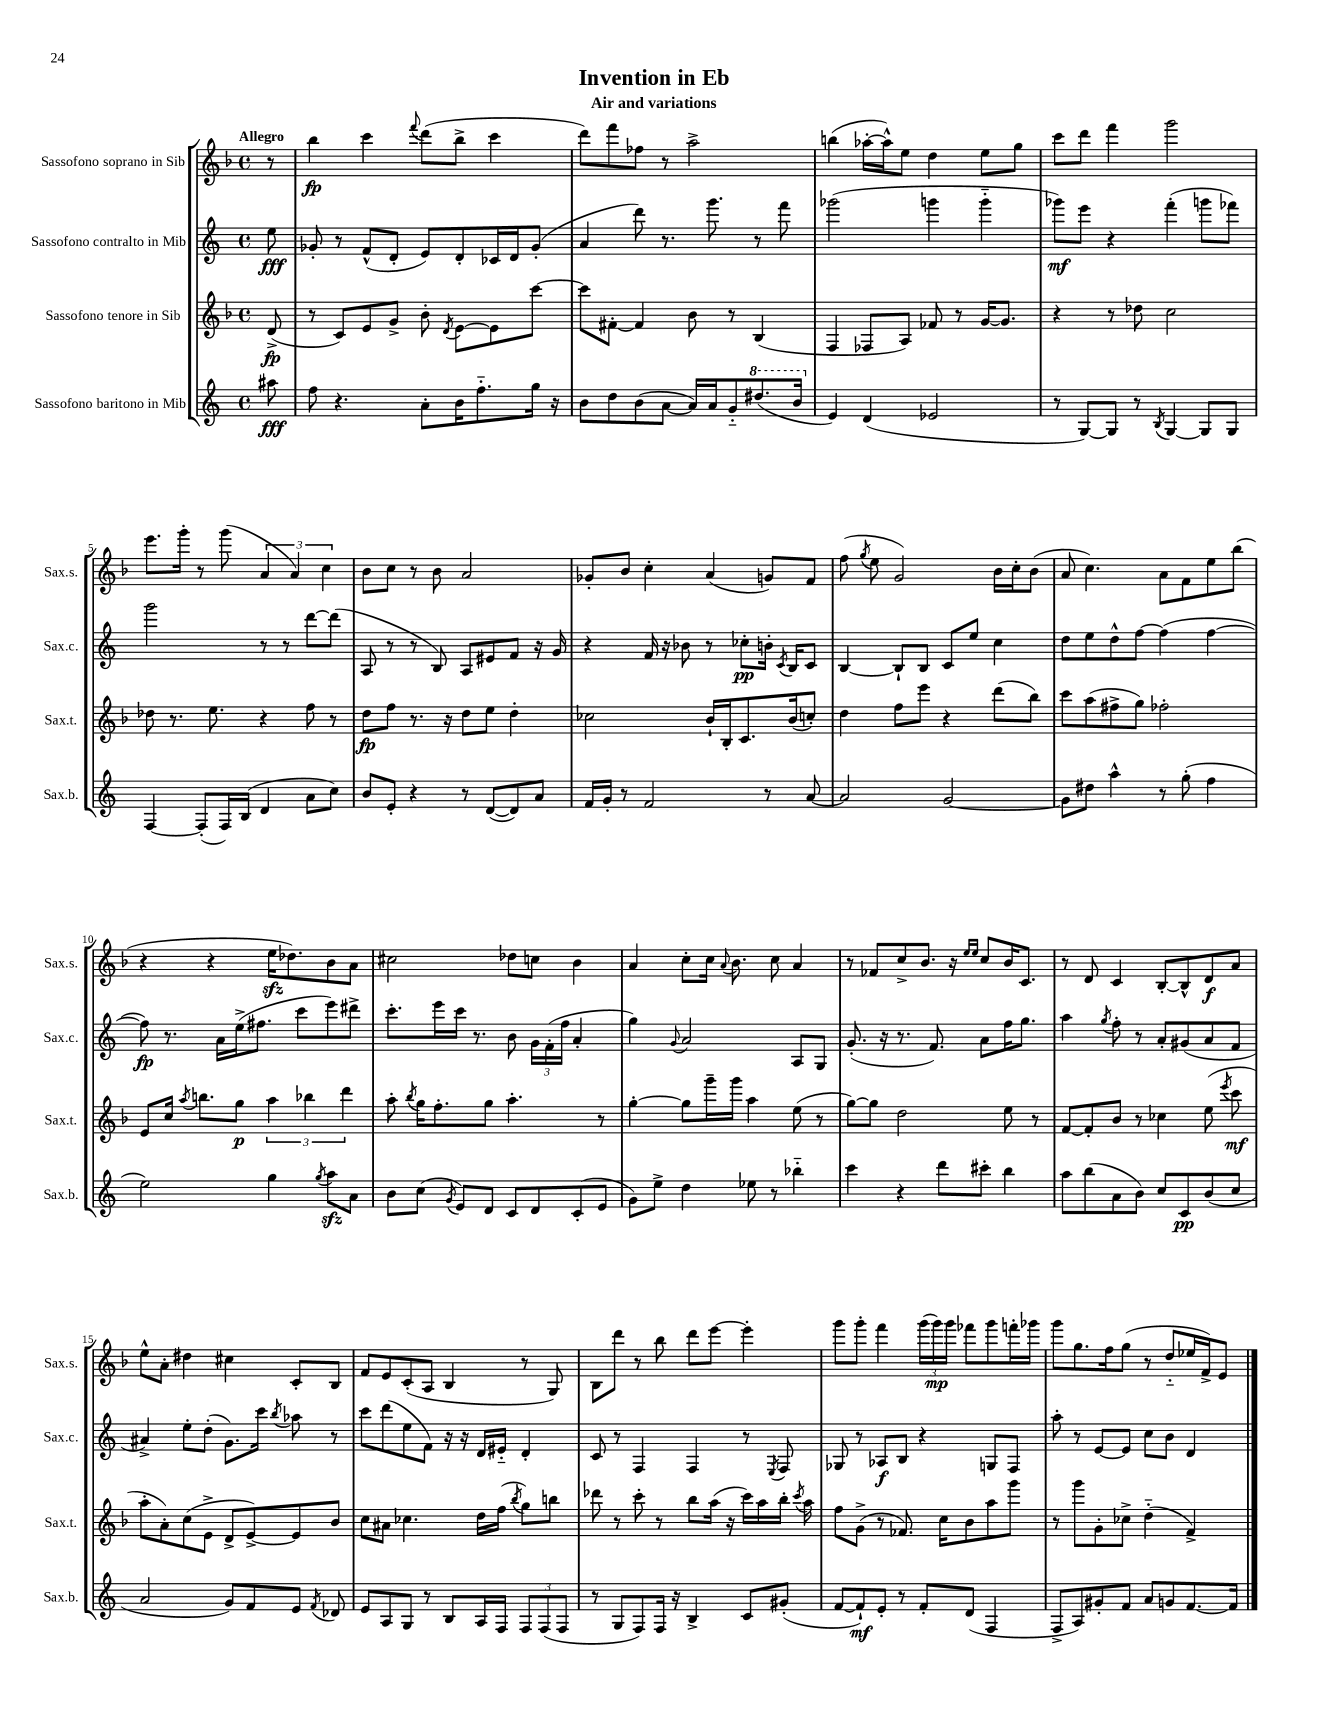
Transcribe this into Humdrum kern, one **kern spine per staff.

**kern	**kern	**kern	**kern
*staff4	*staff3	*staff2	*staff1
*clefG2	*clefG2	*clefG2	*clefG2
*k[]	*k[b-]	*k[]	*k[b-]
*M4/4	*M4/4	*M4/4	*M4/4
*met(c)	*met(c)	*met(c)	*met(c)
8aa#\	(8d^/	8ee\	8r
=	=	=	=
8ff\	8r	8g-'/	4bb-\
4.r	8c/L)	8r	.
.	8e/	(8f^^/L	4ccc\
.	8g^/J	8d'/J	.
.	.	.	8qqfff/
8a'\L	8b-'\	8e/L)	(8ddd\L
.	8qd/	.	.
16b\K	[8e\L	8d'/	8bb-^\J
8.ff'~\	.	.	.
.	8e\]	16c-/L	4ccc\
.	.	16d/J	.
16gg\Jk	[8ccc\J	(8g-'/J	.
16r	.	.	.
=	=	=	=
8b\L	8ccc\]L	4a/	8ddd\L)
8dd\	[8f#'\J	.	8fff\
(8b\	4f#/]	8ddd\)	8ff-\J
[8a\J	.	8.r	8r
16a/]LL)	8b-\	.	2aa^\
16a/J	.	8.ggg\	.
8g'~/	8r	.	.
(8.ddd#/	(4B-/	8r	.
.	.	8fff\	.
16bb/Jk	.	.	.
=	=	=	=
4e/)	4F/	(2ggg-\	(4bb\
(4d/	8F-/L	.	[16aa-'\LL
.	.	.	16aa-^^\]J)
.	8A/J)	.	8ee\J
2e-/	8f-/	4ggg\	4dd\
.	8r	.	.
.	[16g/LK	4ggg'~\	8ee\L
.	8.g/]J	.	.
.	.	.	8gg\J
=	=	=	=
8r	4r	8ggg-\L)	8ccc\L
[8G/L)	.	8eee\J	8ddd\J
8G/]J	8r	4r	4fff\
8r	8dd-\	.	.
8qB/	.	.	.
[4G/	2cc\	(4fff'\	2ggg\
8G/]L	.	8ggg\L	.
8G/J	.	8fff-\J)	.
=	=	=	=
[4F/	8dd-\	2ggg\	8.eee\L
.	8.r	.	.
.	.	.	16ggg'\Jk
(8F'/]L	.	.	8r
.	8.ee\	.	.
16F/L)	.	.	(8ggg\
(16B/JJ	.	.	.
4d/	4r	8r	6a/
.	.	8r	.
.	.	.	6a/)
8a\L	8ff\	[8ddd\L	.
.	.	.	6cc\
8cc\J)	8r	(8ddd\]J	.
=	=	=	=
8b/L	8dd\L	8A/	8b-\L
8e'/J	8ff\J	8r	8cc\J
4r	8.r	8r	8r
.	.	8B/)	8b-\
.	16r	.	.
8r	8dd\L	8A/L	2a/
([8d/L	8ee\J	8e#/	.
8d/])	4dd'\	8f/J	.
8a/J	.	16r	.
.	.	16g/	.
=	=	=	=
16f/LL	2cc-\	4r	8g-'/L
16g'/JJ	.	.	.
8r	.	.	8b-/J
2f/	.	16f/	4cc'\
.	.	16r	.
.	.	8b-\	.
.	16b-`/LL	8r	(4a/
.	16B-'/J	.	.
.	8.c/	8cc-'\L	.
8r	.	16b'\Jk	8g/L)
.	.	8qc/	.
.	(16b-/k	16B/LK	.
[8a/	8cc'/J)	8c/J	8f/J
=	=	=	=
2a/]	4dd\	[4B/	(8ff\
.	.	.	8qgg/
.	.	.	8ee\
.	8ff\L	8B`/]L	2g/)
.	8eee\J	8B/J	.
[2g/	4r	8c/L	.
.	.	8ee/J	.
.	(8ddd\L	4cc\	16b-\LL
.	.	.	16cc'\J
.	8bb-\J)	.	(8b-\J
=	=	=	=
8g\]L	8ccc\L	8dd\L	8a/
8dd#\J	(8aa\	8ee\	4.cc\)
4aa^^\	8ff#^\	8dd^^\	.
.	8gg\J)	[8ff\J	.
8r	2ff-'\	(4ff\]	8a\L
(8gg'\	.	.	8f\
4ff\	.	[4ff\	8ee\
.	.	.	(8bb-\J
=	=	=	=
2ee\)	8e/L	8ff\])	4r
.	16cc/Jk	8.r	.
.	8qaa/	.	.
.	8.bb\L	.	.
.	.	.	4r
.	.	16a\LL	.
.	8gg\J	(16ee^\J	.
.	.	8.ff#\J	.
4gg\	6aa\	.	16ee\LK
.	.	.	8.dd-\)
.	.	8ccc\L	.
.	6bb-\	.	.
8qgg/	.	.	.
8aa\L	.	8eee\)	8b-\
.	6ddd\	.	.
8a\J	.	8ddd#^\J	8a\J
=	=	=	=
8b\L	8aa'\	8.ccc'\L	2cc#\
.	8qbb-/	.	.
(8cc\J	16gg\LK	.	.
.	8.ff'\	16eee\L	.
8qg/	.	.	.
8e/L)	.	16ccc\JJ	.
.	.	8.r	.
8d/J	8gg\J	.	.
8c/L	4.aa'\	8b\	8dd-\L
8d/	.	24g\LL	8cc\J
.	.	(24f'\	.
.	.	24ff\JJ	.
(8c'/	.	4a'/	4b-\
8e/J	8r	.	.
=	=	=	=
8g\L)	[4gg'\	4gg\)	4a/
8ee^\J	.	.	.
.	.	8qqg/	.
4dd\	8gg\]L	2a/	8cc'\L
.	16ggg~\L	.	16cc\Jk
.	.	.	8qqa/
.	16ggg\JJ	.	8.b-\
8ee-\	4aa\	.	.
8r	.	.	8cc\
4bb-'~\	(8ee\	8A/L	4a/
.	8r	8G/J	.
=	=	=	=
4ccc\	[8gg\L)	(8.g'/	8r
.	8gg\]J	.	8f-/L
.	.	16r	.
4r	2dd\	8.r	8cc^/
.	.	.	8.b-/J
.	.	8.f/)	.
8ddd\L	.	.	.
.	.	.	16r
.	.	.	16qqee/LL
.	.	.	16qqee/JJ
8ccc#'\J	.	8a\L	8cc/L
4bb\	8ee\	16ff\K	16b-/K
.	.	8.gg\J	8.c/J
.	8r	.	.
=	=	=	=
8aa\L	[8f/L	4aa\	8r
(8bb\	8f'/]	.	8d/
.	.	8qgg/	.
8a\	8b-/J	8ff'\	4c/
8b\J)	8r	8r	.
8cc/L	4cc-\	8a'/L	[8B-'/L
8c/	.	(8g#/	8B-^^/]
(8b/	(8ee\	8a/	8d/
.	8qeee/	.	.
8cc/J	8ccc\	8f/J	8a/J
=	=	=	=
2a/	8aa'\L	4a#^/)	8ee^^\L
.	8a'\)	.	8a'\J
.	(8cc\	8ee'\L	4dd#\
.	8e^\J	(8dd'\J	.
8g/L)	8d^/L	8.g\L)	4cc#\
8f/	[8e^/)	.	.
.	.	16ccc\Jk	.
.	.	8qbb/	.
8e/J	8e/]	8aa-\	8c'/L
8qf/	.	.	.
8d-/	8b-/J	8r	8B-/J
=	=	=	=
8e/L	8cc\L	8ccc\L	8f/L
8A/	8a#\J	(8ddd\	8e/
8G/J	4.cc-\	8ee\	(8c'/
8r	.	8f\J)	8A/J
8B/L	.	16r	4B-/
.	.	16r	.
16A/L	16dd\LL	16d/LL	.
16F/JJ	(16ff\JJ	16e#'~/JJ	.
.	8qbb-/	.	.
12F/L	8gg\L)	4d'/	8r
(12F/	.	.	.
.	8bb\J	.	8G/)
12F/J	.	.	.
=	=	=	=
8r	8ddd-\	8c/	8B-\L
8G/L	8r	8r	8ddd\J
8F/)	8ccc'\	4F/	8r
16F/Jk	8r	.	8bb-\
16r	.	.	.
4B^/	8bb-\L	4F/	8ddd\L
.	(16aa\Jk	.	[8eee\J
.	16r	.	.
8c/L	16ccc\LL)	8r	4eee'\]
.	16aa\	.	.
.	.	8qE/	.
(8g#'/J	16bb-'\JJ	8F/	.
.	8qccc/	.	.
.	16aa\	.	.
=	=	=	=
[8f/L	8ff\L	8G-/	8ggg\L
8f`/])	(8g^\J	8r	8ggg'\J
8e'/J	8r	8A-/L	4fff\
8r	8.f-/)	8B/J	.
8f'/L	.	4r	(24ggg\LL
.	.	.	24ggg\)
.	16cc\LK	.	.
.	.	.	24ggg\JJ
(8d/J	8b-\	.	8fff-\L
4F/	8aa\	8G/L	8ggg\
.	8ggg\J	8F/J	16fff'\L
.	.	.	16ggg-\JJ
=	=	=	=
8F^/L	8r	8aa'\	8ggg\L
8A/)	8ggg\L	8r	8.gg\
8g#'/	8g'\	[8e/L	.
.	.	.	16ff\k
8f/J	8cc-^\J	8e/]J	(8gg\J
8a/L	(4dd'~\	8cc\L	8r
8g/	.	8b\J	8dd'~/L
[8.f/	4f^/)	4d/	16ee-/L
.	.	.	16f^/J)
.	.	.	8e/J
16f/]Jk	.	.	.
==	==	==	==
*-	*-	*-	*-
